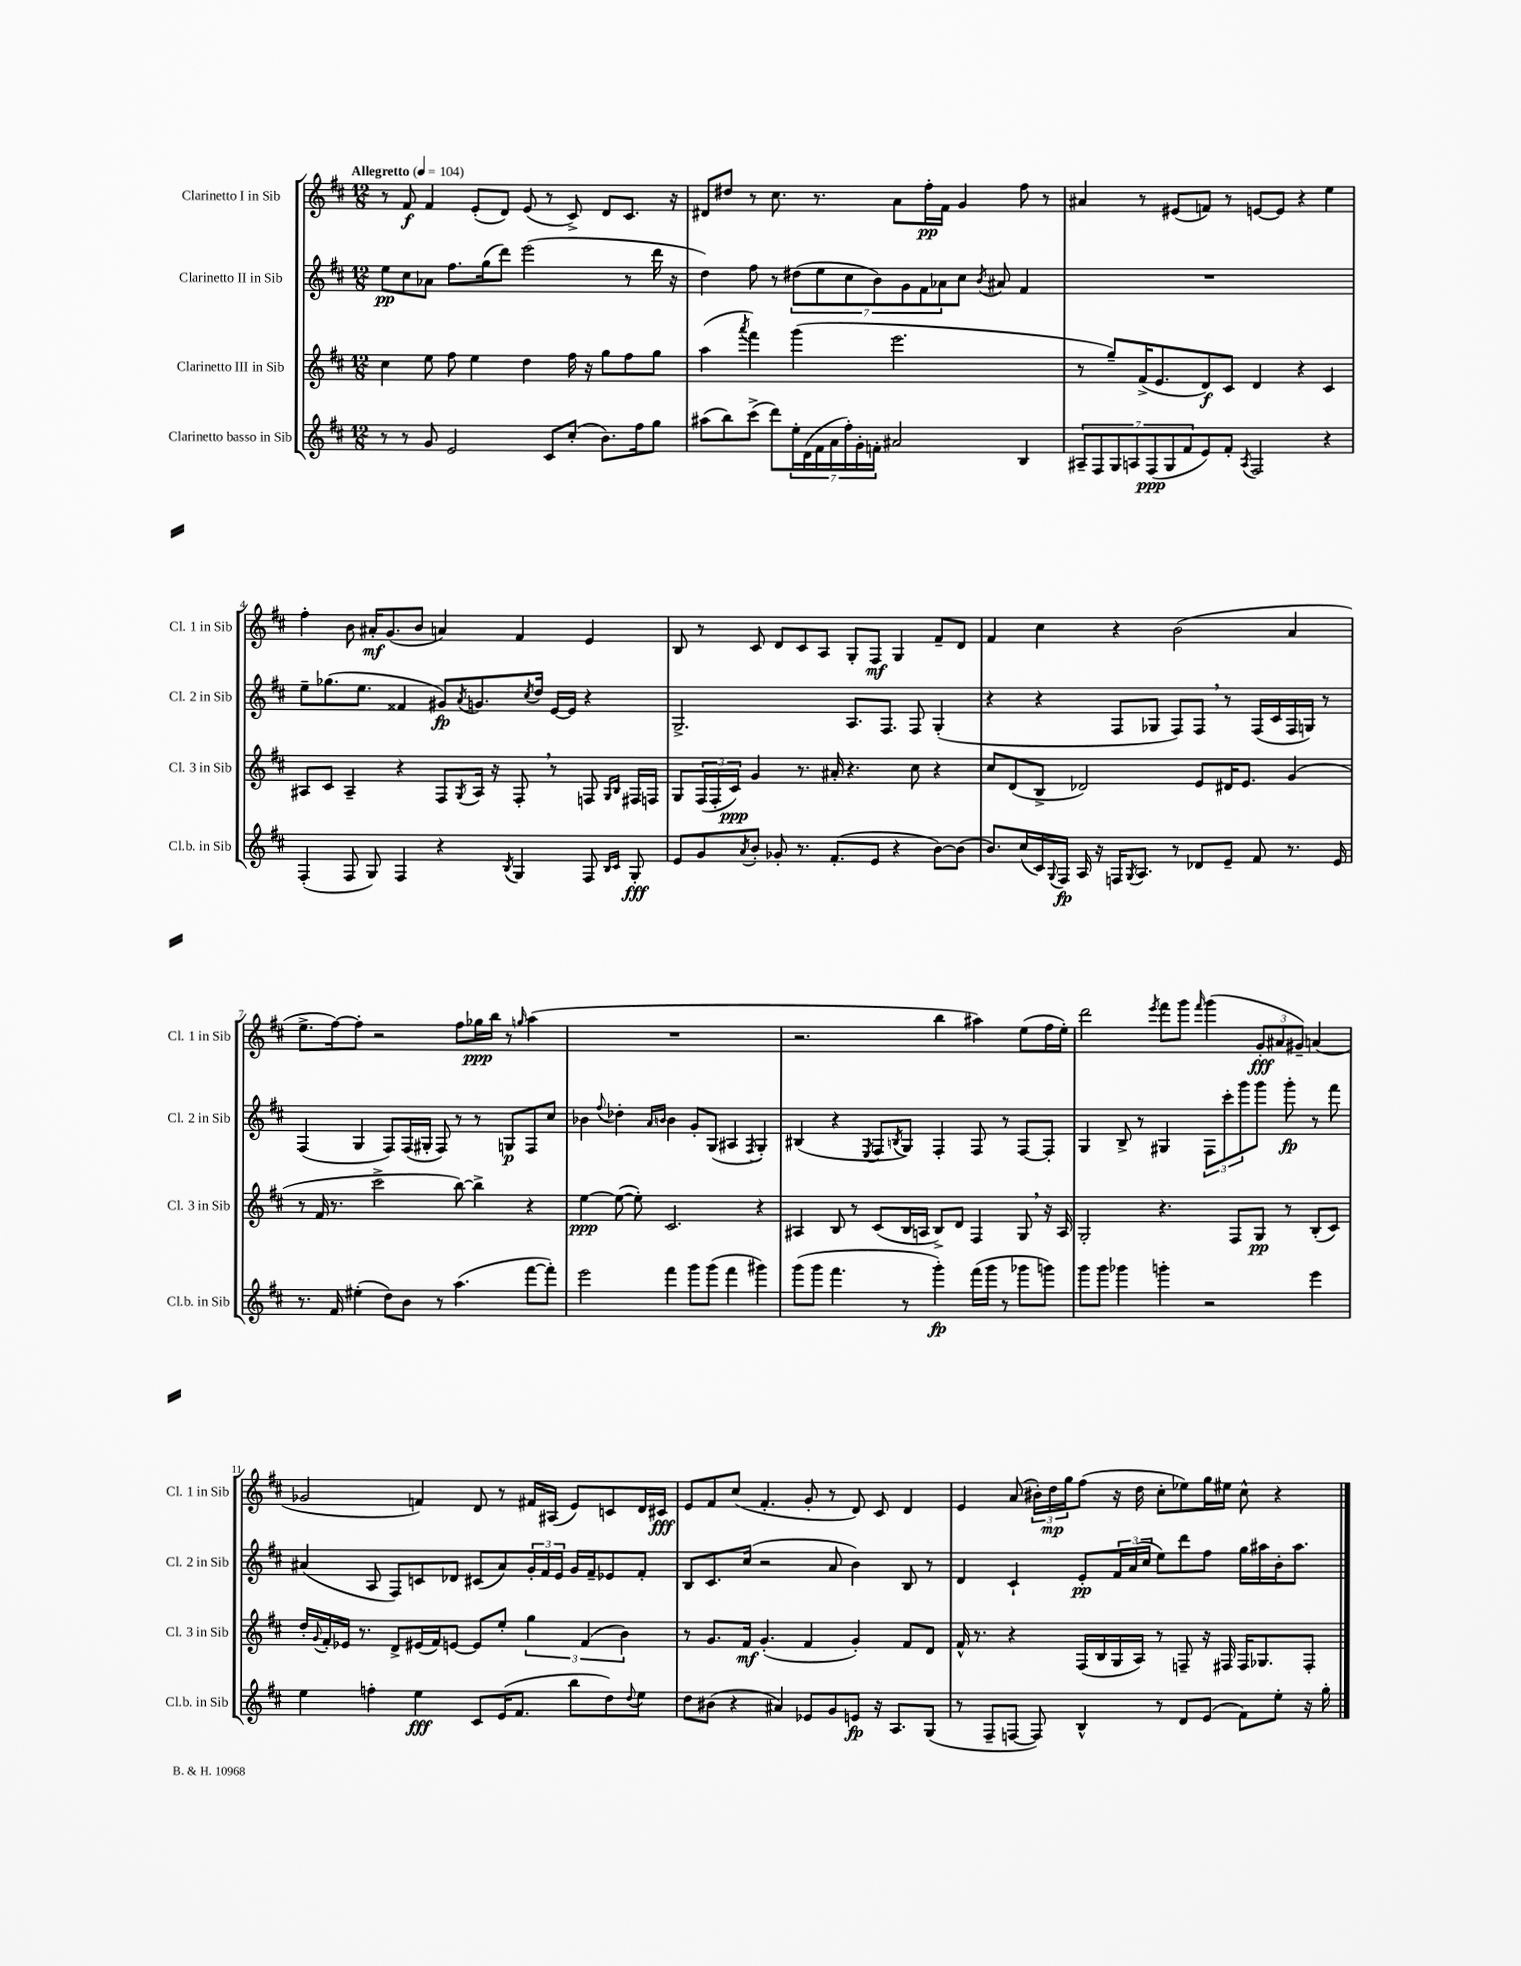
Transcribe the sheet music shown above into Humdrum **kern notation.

**kern	**dynam	**kern	**dynam	**kern	**dynam	**kern	**dynam
*part4	*part4	*part3	*part3	*part2	*part2	*part1	*part1
*staff4	*staff4	*staff3	*staff3	*staff2	*staff2	*staff1	*staff1
*I"Clarinetto basso in Sib	*	*I"Clarinetto III in Sib	*	*I"Clarinetto II in Sib	*	*I"Clarinetto I in Sib	*
*I'Cl.b. in Sib	*	*I'Cl. 3 in Sib	*	*I'Cl. 2 in Sib	*	*I'Cl. 1 in Sib	*
*clefG2	*	*clefG2	*	*clefG2	*	*clefG2	*
*k[f#c#]	*	*k[f#c#]	*	*k[f#c#]	*	*k[f#c#]	*
*M12/8	*	*M12/8	*	*M12/8	*	*M12/8	*
*MM104	*	*MM104	*	*MM104	*	*MM104	*
=1	=1	=1	=1	=1	=1	=1	=1
!	!	!	!	!	!	!LO:TX:a:B:t=Allegretto	!
8r	.	4cc#\	.	8ee\L	pp	8r	.
8r	.	.	.	8cc#\	.	8f#/	f
8g/	.	8ee\	.	8a-X\J	.	4f#/	.
2e/	.	8ff#\	.	8.ff#\L	.	.	.
.	.	4ee\	.	.	.	(8e'/L	.
.	.	.	.	(16gg\k	.	.	.
.	.	.	.	8ddd\J)	.	8d/J)	.
.	.	4dd\	.	(2eee\	.	(8e/	.
8c#/L	.	.	.	.	.	8r	.
(8cc#'/J	.	16ff#\	.	.	.	8c#^/)	.
.	.	16r	.	.	.	.	.
8.b\L)	.	8gg\L	.	.	.	8d/L	.
.	.	8ff#\	.	8r	.	8.c#/J	.
16ff#\k	.	.	.	.	.	.	.
8gg\J	.	8gg\J	.	16ddd\	.	.	.
.	.	.	.	16r	.	16r	.
=2	=2	=2	=2	=2	=2	=2	=2
(8aa#X\L	.	(4aa\	.	4dd\)	.	8d#X/L	.
8bb\)	.	.	.	.	.	8dd#X/J	.
.	.	8qaaa/	.	.	.	.	.
(8ccc#^\J	.	4fff#\)	.	8ff#\	.	8r	.
8ddd\L)	.	.	.	8r	.	8.cc#\	.
28ee'\L	.	(4ggg\	.	(14dd#X\L	.	.	.
(28d\	.	.	.	.	.	.	.
.	.	.	.	.	.	8.r	.
28f#\	.	.	.	14ee\	.	.	.
28a\	.	.	.	.	.	.	.
28ff#'\)	.	.	.	14cc#\	.	.	.
28g'\	.	.	.	.	.	.	.
28fn'\JJ	.	.	.	14b\)	.	.	.
2a#X/	.	2.eee\	.	.	.	8a\L	.
.	.	.	.	14g\	.	.	.
.	.	.	.	14f#\	.	.	.
.	.	.	.	.	.	16ff#'\L	pp
.	.	.	.	14a-X\	.	.	.
.	.	.	.	.	.	16f#\JJ	.
.	.	.	.	8cc#\J	.	4g/	.
.	.	.	.	8qb/	.	.	.
.	.	.	.	8a#X/	.	.	.
4B/	.	.	.	4f#/	.	8ff#\	.
.	.	.	.	.	.	8r	.
=3	=3	=3	=3	=3	=3	=3	=3
14A#X~/L	.	8r	.	1.r	.	4a#X/	.
14F#/	.	.	.	.	.	.	.
.	.	8gg~/L)	.	.	.	.	.
14G/	.	.	.	.	.	.	.
14An/	.	.	.	.	.	.	.
.	.	(16f#^/K	.	.	.	8r	.
(14F#/	ppp	.	.	.	.	.	.
.	.	8.e/	.	.	.	.	.
14G/	.	.	.	.	.	.	.
.	.	.	.	.	.	(8e#X/L	.
14f#/	.	.	.	.	.	.	.
8e/)	.	8d/)	f	.	.	8fn/J)	.
8f#'/J	.	8c#/J	.	.	.	8r	.
8qA/	.	.	.	.	.	.	.
2F#/	.	4d/	.	.	.	[8en/L	.
.	.	.	.	.	.	8e/J]	.
.	.	4r	.	.	.	4r	.
4r	.	4c#/	.	.	.	4ee\	.
!!LO:LB:g=z
=4	=4	=4	=4	=4	=4	=4	=4
(4F#'/	.	8A#X/L	.	8ee~\L	.	4ff#'\	.
.	.	8c#/J	.	(8.gg-X\	.	.	.
8F#/	.	4A#~/	.	.	.	8b\	.
.	.	.	.	8.ee\J	.	.	.
8G/)	.	.	.	.	.	16a#X'/KL	mf
.	.	.	.	.	.	(8.g/	.
4F#/	.	4r	.	4f##X/	.	.	.
.	.	.	.	.	.	8b/J	.
4r	.	8F#/L	.	8g#X/L)	fp	4an/)	.
.	.	8qG/	.	8qa/	.	.	.
.	.	16A#/Jk	.	8.gn/	.	.	.
.	.	16r	.	.	.	.	.
8qB/	.	.	.	.	.	.	.
4G/	.	8F#',/	.	.	.	4f#/	.
.	.	.	.	8qcc#/	.	.	.
.	.	.	.	16dd/Jk	.	.	.
.	.	8r	.	[16e/LL	.	.	.
.	.	.	.	16e/JJ]	.	.	.
8F#/	.	8Fn/	.	4r	.	4e/	.
16qqB/LL	.	16qqG/LL	.	.	.	.	.
16qqc#/JJ	.	16qqB/JJ	.	.	.	.	.
8G'/	fff	16F#X/LL	.	.	.	.	.
.	.	16Fn/JJ	.	.	.	.	.
=5	=5	=5	=5	=5	=5	=5	=5
8e/L	.	8G/L	.	2.G^/	.	8B/	.
8g/	.	(24F#/L	.	.	.	8r	.
.	.	24F#'/	.	.	.	.	.
.	.	24c#/JJ)	ppp	.	.	.	.
8qa/	.	.	.	.	.	.	.
8b'/J	.	4g/	.	.	.	8c#/	.
8g-X'/	.	.	.	.	.	8d/L	.
8.r	.	8.r	.	.	.	8c#/	.
.	.	.	.	.	.	8A/J	.
(8.f#'/L	.	16a#X'/	.	.	.	.	.
.	.	4.r	.	8.A/L	.	8G'/L	.
8e/J	.	.	.	.	.	8F#/J	mf
.	.	.	.	8.F#/J	.	.	.
4r	.	.	.	.	.	4G/	.
.	.	8cc#\	.	8F#/	.	.	.
[8b\L)	.	4r	.	(4G'/	.	8f#~/L	.
(8b\J]	.	.	.	.	.	8d/J	.
=6	=6	=6	=6	=6	=6	=6	=6
8.b/L)	.	8cc#/L	.	4r	.	4f#/	.
.	.	(8d/	.	.	.	.	.
(16cc#/L	.	.	.	.	.	.	.
16c#/)	.	8B^/J	.	4r	.	4cc#\	.
8qqG/	.	.	.	.	.	.	.
16F#/JJ	fp	.	.	.	.	.	.
16A/	.	2d-X/)	.	.	.	.	.
16r	.	.	.	.	.	.	.
16Fn/KL	.	.	.	8F#/L	.	4r	.
8qG/	.	.	.	.	.	.	.
8.A/J	.	.	.	.	.	.	.
.	.	.	.	8G-X/J	.	.	.
8r	.	.	.	8F#/L)	.	(2b\	.
8d-X/L	.	8e/L	.	8F#,/J	.	.	.
8e~/J	.	16d#X/K	.	8r	.	.	.
.	.	8.e/J	.	.	.	.	.
8f#/	.	.	.	(16F#/LL	.	.	.
.	.	.	.	16c#/	.	.	.
8.r	.	(4g/	.	16F#/	.	4a/	.
.	.	.	.	16Gn/JJ)	.	.	.
.	.	.	.	8r	.	.	.
16e/	.	.	.	.	.	.	.
!!LO:LB:g=z
=7	=7	=7	=7	=7	=7	=7	=7
8.r	.	8r	.	(4F#/	.	8.ee^\L	.
.	.	16f#/	.	.	.	.	.
16f#/	.	8.r	.	.	.	[16ff#\k)	.
(4ee#X'\	.	.	.	4G/	.	8ff#'\J]	.
.	.	2ccc#^\	.	.	.	2r	.
8dd\L)	.	.	.	8F#/L)	.	.	.
8b\J	.	.	.	(16F#/L	.	.	.
.	.	.	.	16G#X'/JJ	.	.	.
8r	.	.	.	8F#/)	.	.	.
(4.aa\	.	[8bb\)	.	8r	.	8ff#\L	.
.	.	4bb^\]	.	8r	.	16gg-X\L	ppp
.	.	.	.	.	.	16bb\JJ	.
.	.	.	.	8Gn/L	p	8r	.
.	.	.	.	.	.	16qqggn/	.
[8fff#\L	.	4r	.	8F#/	.	(4aa\	.
8fff#'\J])	.	.	.	8cc#/J	.	.	.
=8	=8	=8	=8	=8	=8	=8	=8
2eee\	.	[4ee\	ppp	4b-X\	.	1.r	.
.	.	.	.	8qqff#/	.	.	.
.	.	(8ee\_	.	4dd-X'\	.	.	.
.	.	8ee'\])	.	.	.	.	.
.	.	.	.	16qqa/LL	.	.	.
.	.	.	.	16qqbn/JJ	.	.	.
4fff#\	.	2.c#/	.	4b\	.	.	.
8ggg\L	.	.	.	8g'/L	.	.	.
(8ggg\J	.	.	.	(8G/J	.	.	.
4fff#\	.	.	.	4A#X/	.	.	.
.	.	.	.	8qF#/	.	.	.
4ggg#X\)	.	4r	.	4G'/)	.	.	.
=9	=9	=9	=9	=9	=9	=9	=9
(8ggg\L	.	4A#X/	.	(4B#X/	.	2.r	.
8ggg\J	.	.	.	.	.	.	.
4.fff#\	.	8B/	.	4r	.	.	.
.	.	8r	.	.	.	.	.
.	.	.	.	8qE/	.	.	.
.	.	(8c#/L	.	8F#/L	.	.	.
.	.	.	.	8qBn/	.	.	.
8r	.	16B/L	.	8G/J)	.	.	.
.	.	16An/JJ	.	.	.	.	.
4ggg'\)	fp	8B^/L)	.	4F#'/	.	4bb\	.
.	.	8d/J	.	.	.	.	.
(16fff#\LL	.	4F#/	.	8F#/	.	4aa#X\)	.
16ggg\JJ	.	.	.	.	.	.	.
8r	.	.	.	8r	.	.	.
8ggg-X\L	.	8G,/	.	[8F#/L	.	(8ee\L	.
8gggn\J)	.	16r	.	8F#'/J]	.	16ff#\L	.
.	.	16A/	.	.	.	16ee'\JJ)	.
=10	=10	=10	=10	=10	=10	=10	=10
8ggg\L	.	2G'/	.	4G/	.	2ddd\	.
8ggg\J	.	.	.	.	.	.	.
4ggg-X\	.	.	.	8B^/	.	.	.
.	.	.	.	8r	.	.	.
.	.	.	.	.	.	8qeee/	.
4gggn'\	.	4.r	.	4G#X/	.	8fff#\L	.
.	.	.	.	.	.	8ggg\J	.
.	.	.	.	.	.	16qqfff#/	.
2r	.	.	.	12F#\L	.	(4ggg\	.
.	.	.	.	12ccc#'\	.	.	.
.	.	8F#/L	.	.	.	.	.
.	.	.	.	12ggg\	.	.	.
.	.	8G/J	pp	8ggg\J	.	12g'/L	fff
.	.	.	.	.	.	12a#X/	.
.	.	8r	.	8ggg'\	fp	.	.
.	.	.	.	.	.	12g#X~/J)	.
4eee\	.	(8B'/L	.	8r	.	(4an/	.
.	.	8c#/J)	.	8fff#\	.	.	.
!!LO:LB:g=z
=11	=11	=11	=11	=11	=11	=11	=11
4ee\	.	16dd'/LL	.	(4a#X/	.	2g-X/	.
.	.	8qqg/	.	.	.	.	.
.	.	16f#'/	.	.	.	.	.
.	.	16e-X/JJ	.	.	.	.	.
.	.	8.r	.	.	.	.	.
4ffn'\	.	.	.	8A/	.	.	.
.	.	8d^/L	.	8F#/L)	.	.	.
4ee\	fff	(16e#X/L	.	8cn/	.	4fn/)	.
.	.	16f#/J)	.	.	.	.	.
.	.	[8en/J	.	8d-X/J	.	.	.
8c#/L	.	8e/L]	.	(8c#X/L	.	8d/	.
(16e/K	.	8ee'/J	.	8a#/)	.	8r	.
8.f#/J	.	.	.	.	.	.	.
.	.	6gg\	.	24g'/L	.	16f#X/LL	.
.	.	.	.	24f#/	.	.	.
.	.	.	.	.	.	(16A#X/JJ	.
.	.	.	.	24e/JJ	.	.	.
8bb\L	.	.	.	16g/LL	.	8e/L)	.
.	.	(6f#/	.	.	.	.	.
.	.	.	.	16f#~/J	.	.	.
8dd\)	.	.	.	8e-X/	.	8cn/	.
.	.	6b\)	.	.	.	.	.
8qqdd/	.	.	.	.	.	.	.
8ee\J	.	.	.	8f#'/J	.	16d/L	.
.	.	.	.	.	.	16c#X/JJ	fff
=12	=12	=12	=12	=12	=12	=12	=12
8dd\L	.	8r	.	8B/L	.	8e/L	.
(8b#X\J	.	8.g/L	.	8.c#/	.	8f#/	.
4r	.	.	.	.	.	(8cc#/J	.
.	.	16f#/Jk	mf	(16cc#/Jk	.	.	.
.	.	(4.g'/	.	2r	.	4.f#'/	.
4a#X/)	.	.	.	.	.	.	.
8e-X/L	.	4f#/	.	.	.	8g'/	.
8g/	.	.	.	8a/	.	8r	.
8en/J	fp	4g'/)	.	4b\)	.	8d/)	.
16r	.	.	.	.	.	8c#/	.
8.A/L	.	.	.	.	.	.	.
.	.	8f#/L	.	8B/	.	4d/	.
(8G/J	.	8d/J	.	8r	.	.	.
=13	=13	=13	=13	=13	=13	=13	=13
8r	.	16f#^^/	.	4d/	.	4e/	.
.	.	8.r	.	.	.	.	.
8F#~/L	.	.	.	.	.	.	.
[8Fn/J	.	4r	.	4c#`/	.	(8a/	.
8F/])	.	.	.	.	.	24b#X'\LL)	.
.	.	.	.	.	.	24dd\	mp
.	.	.	.	.	.	24gg\J	.
4B^^/	.	(16F#/LL	.	8e'/L	pp	(8ff#\J	.
.	.	16B/	.	.	.	.	.
.	.	16G/	.	24f#/L	.	16r	.
.	.	.	.	(24a/	.	.	.
.	.	16A/JJ)	.	.	.	16dd\	.
.	.	.	.	24cc#/JJ	.	.	.
8r	.	8r	.	8ee\L)	.	8cc#'\L	.
8d/L	.	8Fn~/	.	8ddd\	.	8ee-X\)	.
(8e/J	.	16r	.	8ff#\J	.	16gg\L	.
.	.	16F#X/	.	.	.	16ee#X\JJ	.
8f#\L)	.	16F#/KL	.	16gg\LL	.	8cc#^^\	.
.	.	8.G-X/	.	16aa#X\	.	.	.
8ee'\J	.	.	.	16b'\J	.	4r	.
.	.	.	.	8.aa#\J	.	.	.
16r	.	8F#'/J	.	.	.	.	.
16gg'\	.	.	.	.	.	.	.
==	==	==	==	==	==	==	==
*-	*-	*-	*-	*-	*-	*-	*-
